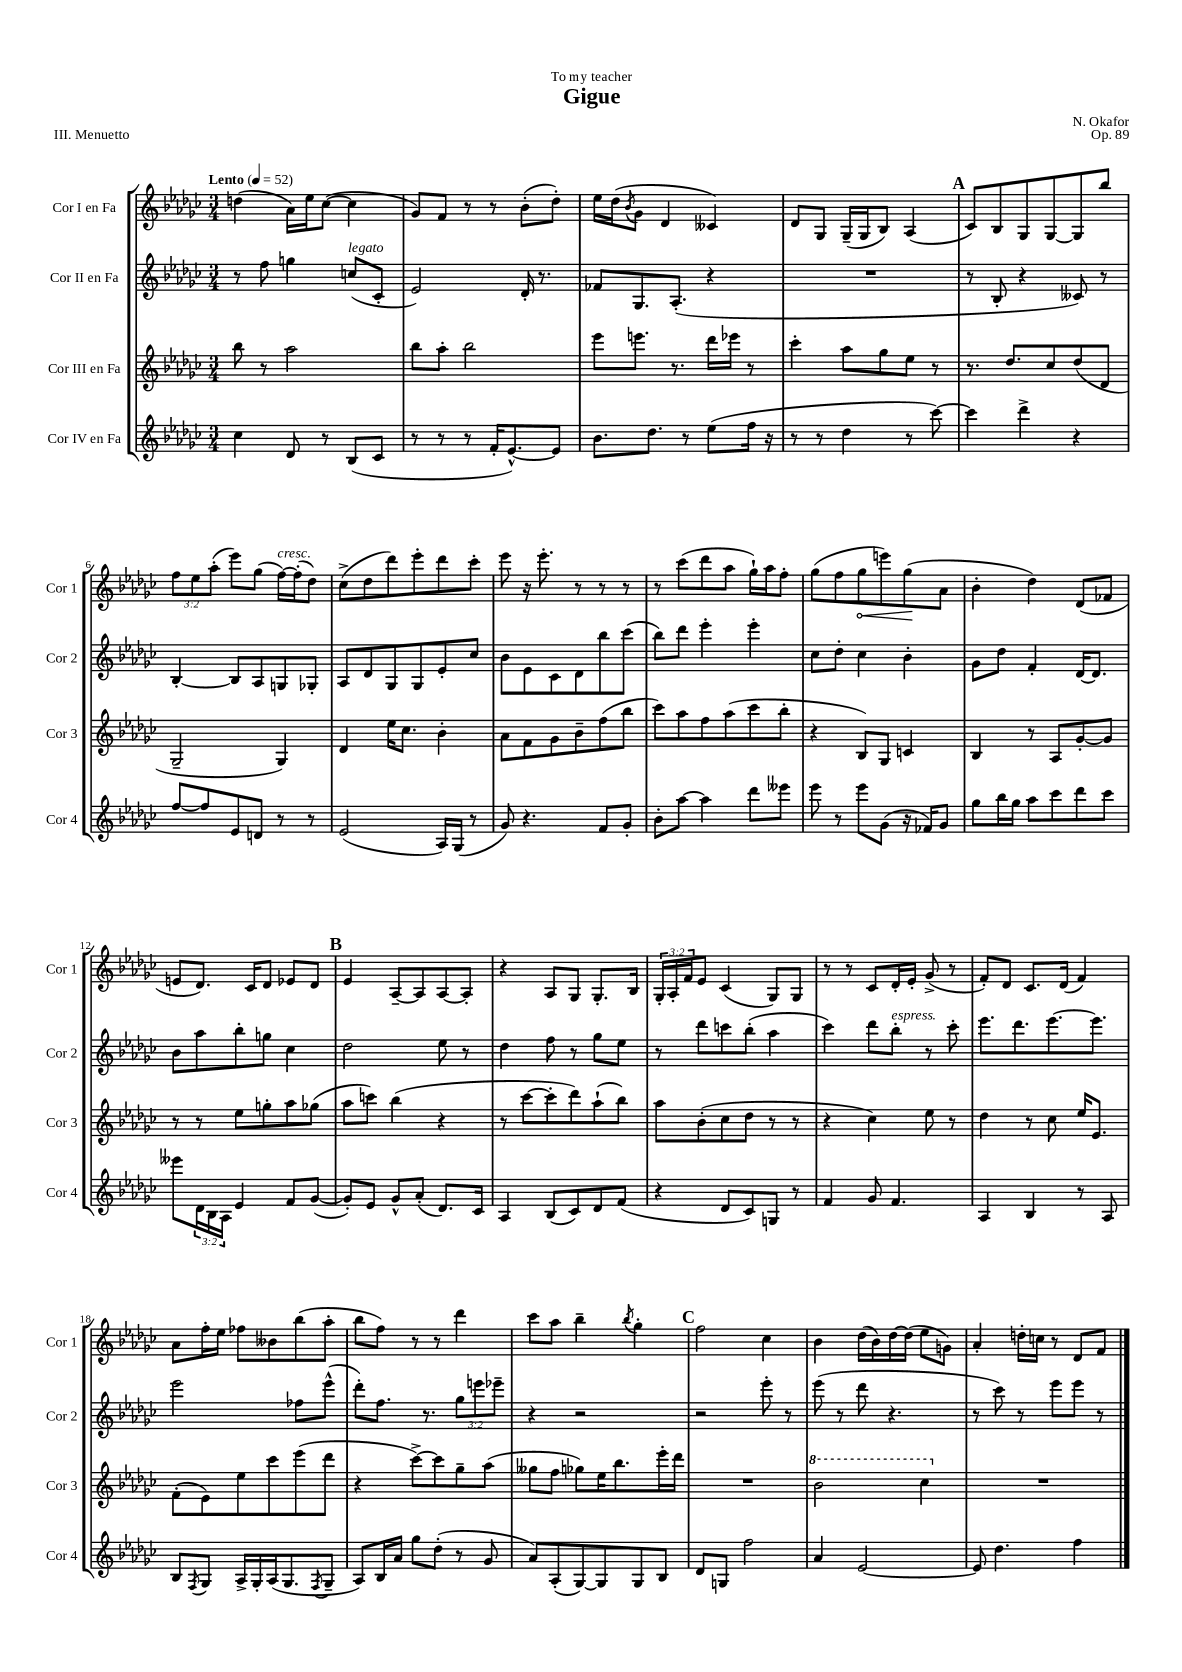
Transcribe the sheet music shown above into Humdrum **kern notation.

**kern	**kern	**kern	**kern	**dynam
*part4	*part3	*part2	*part1	*part1
*staff4	*staff3	*staff2	*staff1	*staff1
*I"Cor IV en Fa	*I"Cor III en Fa	*I"Cor II en Fa	*I"Cor I en Fa	*
*I'Cor 4	*I'Cor 3	*I'Cor 2	*I'Cor 1	*
*clefG2	*clefG2	*clefG2	*clefG2	*
*k[b-e-a-d-g-c-]	*k[b-e-a-d-g-c-]	*k[b-e-a-d-g-c-]	*k[b-e-a-d-g-c-]	*
*M3/4	*M3/4	*M3/4	*M3/4	*
*MM52	*MM52	*MM52	*MM52	*
=1	=1	=1	=1	=1
!	!	!	!LO:TX:a:B:t=Lento	!
4cc-\	8bb-\	8r	(4ddn\	.
.	8r	8ff\	.	.
8d-/	2aa-\	4ggn\	16a-\LL)	.
.	.	.	16ee-\J	.
8r	.	.	([8cc-\J	.
!	!	!LO:TX:a:i:t=legato	!	!
(8B-/L	.	(8ccn/L	4cc-\]	.
8c-/J	.	8c-'/J	.	.
=2	=2	=2	=2	=2
8r	8bb-\L	2e-/)	8g-/L)	.
8r	8aa-'\J	.	8f/J	.
8r	2bb-\	.	8r	.
16f'/KL	.	.	8r	.
[8.e-^^/)	.	.	.	.
.	.	16d-'/	(8b-'\L	.
.	.	8.r	.	.
8e-/J]	.	.	8dd-'\J)	.
=3	=3	=3	=3	=3
8.b-\L	8eee-\L	8f-X/L	16ee-\LL	.
.	.	.	(16dd-\J	.
.	.	.	8qb-/	.
.	8.eeen\J	8.G-/	8g-\J	.
8.dd-\J	.	.	.	.
.	.	.	4d-/	.
.	8.r	(8.A-'/J	.	.
8r	.	.	.	.
(8ee-\L	16ddd-\LL	4r	4c--X/)	.
.	16eee-X\JJ	.	.	.
16ff\Jk	8r	.	.	.
16r	.	.	.	.
=4	=4	=4	=4	=4
8r	4ccc-'\	2.r	8d-/L	.
8r	.	.	8G-/J	.
4dd-\	8aa-\L	.	(16G-~/LL	.
.	.	.	16G-/J	.
.	8gg-\	.	8B-/J)	.
8r	8ee-\J	.	(4A-/	.
[8ccc-\)	8r	.	.	.
!!LO:REH:place=s1:t=A
=5	=5	=5	=5	=5
4ccc-\]	8.r	8r	8c-/L)	.
.	.	8B-'/	8B-/	.
.	8.dd-/L	.	.	.
4ddd-^\	.	4r	8G-/	.
.	8cc-/	.	[8G-/	.
4r	(8dd-/	8c--X/)	8G-/]	.
.	8d-/J	8r	8bb-/J	.
!!LO:LB:g=z
=6	=6	=6	=6	=6
[8ff/L	2G-~/	[4B-'/	12ff\L	.
.	.	.	12ee-\	.
8ff/]	.	.	.	.
.	.	.	(12aa-'\J	.
8e-/	.	8B-/L]	8eee-\L)	.
8dn/J	.	8A-/	(8gg-\J	.
!	!	!	!LO:TX:a:i:t=cresc.	!
8r	4G-/)	8Gn/	[16ff\LL)	.
.	.	.	(16ff'\J]	.
8r	.	8G-X'/J	8dd-\J)	.
=7	=7	=7	=7	=7
(2e-/	4d-/	8A-/L	(8cc-^\L	.
.	.	8d-/	8dd-\	.
.	16ee-\KL	8G-/	8ddd-\)	.
.	8.cc-\J	.	.	.
.	.	8G-/	8eee-'\	.
16A-/LL)	4b-'\	8e-'/	8ddd-\	.
(16G-/JJ	.	.	.	.
8r	.	8cc-/J	8ccc-'\J	.
=8	=8	=8	=8	=8
8g-/)	8a-\L	8b-\L	8eee-\	.
4.r	8f\	8e-\	16r	.
.	.	.	8.eee-'\	.
.	8g-\	8c-\	.	.
.	8b-~\	8d-\	8r	.
8f/L	(8ff\	8bb-\	8r	.
8g-'/J	8bb-\J	(8ccc-\J	8r	.
=9	=9	=9	=9	=9
8b-'\L	8ccc-\L)	8bb-\L)	8r	.
[8aa-\J	8aa-\	8ddd-\J	(8ccc-\L	.
4aa-\]	8ff\	4eee-'\	8ddd-\	.
.	(8aa-\	.	8aa-\J	.
8ddd-\L	8ccc-\	4eee-'\	16gg-`\LL)	.
.	.	.	16aa-\J	.
8eee--X\J	8bb-'\J	.	8ff'\J	.
=10	=10	=10	=10	=10
8eee-\	4r	8cc-\L	(8gg-\L	.
8r	.	8dd-'\J	8ff\	.
!	!	!	!	!LO:HP:b
8eee-\L	8B-/L)	4cc-\	8gg-\	<
(8g-\J	8G-/J	.	8eeen\)	.
16r	4cn/	4b-'\	(8gg-\	.
16f-X/KL)	.	.	.	.
8g-/J	.	.	8a-\J	[
=11	=11	=11	=11	=11
8gg-\L	4B-/	8g-\L	4b-'\	.
16bb-\L	.	8dd-\J	.	.
16gg-\JJ	.	.	.	.
8aa-\L	8r	4f'/	4dd-\)	.
8ccc-\	8A-/L	.	.	.
8ddd-\	[8g-'/	[16d-/KL	(8d-/L	.
.	.	8.d-/J]	.	.
8ccc-\J	8g-/J]	.	8f-X/J	.
!!LO:LB:g=z
=12	=12	=12	=12	=12
8eee--X\L	8r	8b-\L	8en/L	.
24d-\L	8r	8aa-\	8.d-/J)	.
24B-\	.	.	.	.
24A-\JJ	.	.	.	.
4e-/	8ee-\L	8bb-'\	.	.
.	.	.	16c-/KL	.
.	8ggn'\	8ggn\J	8d-/J	.
8f/L	8aa-\	4cc-\	8e-X/L	.
([8g-/J	(8gg-X\J	.	8d-/J	.
!!LO:REH:place=s1:t=B
=13	=13	=13	=13	=13
8g-'/L])	8aa-\L	2dd-\	4e-/	.
8e-/J	8cccn\J)	.	.	.
8g-^^/L	(4bb-\	.	[8A-~/L	.
(8a-'/J	.	.	8A-/]	.
8.d-/L)	4r	8ee-\	[8A-/	.
.	.	8r	8A-'/J]	.
16c-/Jk	.	.	.	.
=14	=14	=14	=14	=14
4A-/	8r	4dd-\	4r	.
.	[8ccc-\L	.	.	.
(8B-/L	8ccc-'\]	8ff\	8A-/L	.
8c-/)	8ddd-\)	8r	8G-/J	.
8d-/	(8aa-`\	8gg-\L	8.G-'/L	.
(8f/J	8bb-\J)	8ee-\J	.	.
.	.	.	16B-/Jk	.
=15	=15	=15	=15	=15
4r	8aa-\L	8r	24G-'/LL	.
.	.	.	24A-'/	.
.	.	.	24f/J	.
.	(8b-'\	8ddd-\L	8e-/J	.
8d-/L	8cc-\	8cccn\	(4c-/	.
8c-/)	8dd-\J	(8bb-'\J	.	.
8Gn/J	8r	4aa-\	8G-/L)	.
8r	8r	.	8G-/J	.
=16	=16	=16	=16	=16
4f/	4r	4ccc-\)	8r	.
.	.	.	8r	.
8g-/	4cc-\)	8ddd-\L	8c-/L	.
!	!	!LO:TX:a:i:t=espress.	!	!
4.f/	.	8bb-'\J	16d-'/L	.
.	.	.	16e-'/JJ	.
.	8ee-\	8r	(8g-^/	.
.	8r	8ccc-'\	8r	.
=17	=17	=17	=17	=17
4A-/	4dd-\	8.eee-\L	8f'/L)	.
.	.	.	8d-/J	.
.	.	8.ddd-\	.	.
4B-/	8r	.	8.c-/L	.
.	8cc-\	[8.eee-\	.	.
.	.	.	(16d-/Jk	.
8r	16ee-/KL	.	4f/)	.
.	8.e-/J	8.eee-\J]	.	.
8A-/	.	.	.	.
!!LO:LB:g=z
=18	=18	=18	=18	=18
8B-/L	(8f'\L	2eee-\	8a-\L	.
8qF/	.	.	.	.
8G-/J	8e-\)	.	16ff'\L	.
.	.	.	16ee-\JJ	.
16A-^/LL	8ee-\	.	8ff-X\L	.
16G-'/	.	.	.	.
(16A-/J	8ccc-\	.	8b--X\	.
8.G-/	.	.	.	.
.	(8eee-\	8ff-X\L	(8bb-\	.
8qF/	.	.	.	.
8G-~/J	8ddd-\J	(8eee-^^\J	8aa-'\J	.
=19	=19	=19	=19	=19
8A-/L)	4r	8ddd-'\L)	8bb-\L	.
16B-/L	.	8.ff\J	8ff\J)	.
16a-/JJ	.	.	.	.
8gg-\L	[8ccc-^\L)	.	8r	.
.	.	8.r	.	.
(8dd-'\J	8ccc-\]	.	8r	.
8r	8gg-~\	12gg-\L	4ddd-\	.
.	.	12eeen\	.	.
8g-/	(8aa-\J	.	.	.
.	.	12eee-X~\J	.	.
=20	=20	=20	=20	=20
8a-/L)	8gg--X\L	4r	8ccc-\L	.
(8A-'/	8ff\J	.	8aa-\J	.
[8G-/)	8gg-X\L)	2r	4bb-~\	.
8G-/]	16ee-\K	.	.	.
.	8.bb-\	.	.	.
.	.	.	8qbb-/	.
8G-/	.	.	4gg-'\	.
8B-/J	16eee-'\L	.	.	.
.	16ddd-\JJ	.	.	.
!!LO:REH:place=s1:t=C
=21	=21	=21	=21	=21
8d-/L	2.r	2r	2ff\	.
8Gn/J	.	.	.	.
2ff\	.	.	.	.
.	.	8eee-'\	4cc-\	.
.	.	8r	.	.
=22	=22	=22	=22	=22
*	*8va	*	*	*
4a-/	2bb-\	(8eee-\	4b-\	.
.	.	8r	.	.
[2e-/	.	8ddd-\	(16dd-\LL	.
.	.	.	16b-\)	.
.	.	4.r	[16dd-\	.
.	.	.	(16dd-\JJ]	.
.	4ccc-\	.	8ee-\L	.
.	.	.	8gn\J)	.
=23	=23	=23	=23	=23
*	*X8va	*	*	*
8e-/]	2.r	8r	4a-'/	.
4.dd-\	.	8ccc-\)	.	.
.	.	8r	16ddn'\LL	.
.	.	.	16ccn\JJ	.
.	.	8eee-\L	8r	.
4ff\	.	8eee-\J	8d-/L	.
.	.	8r	8f/J	.
==	==	==	==	==
*-	*-	*-	*-	*-
